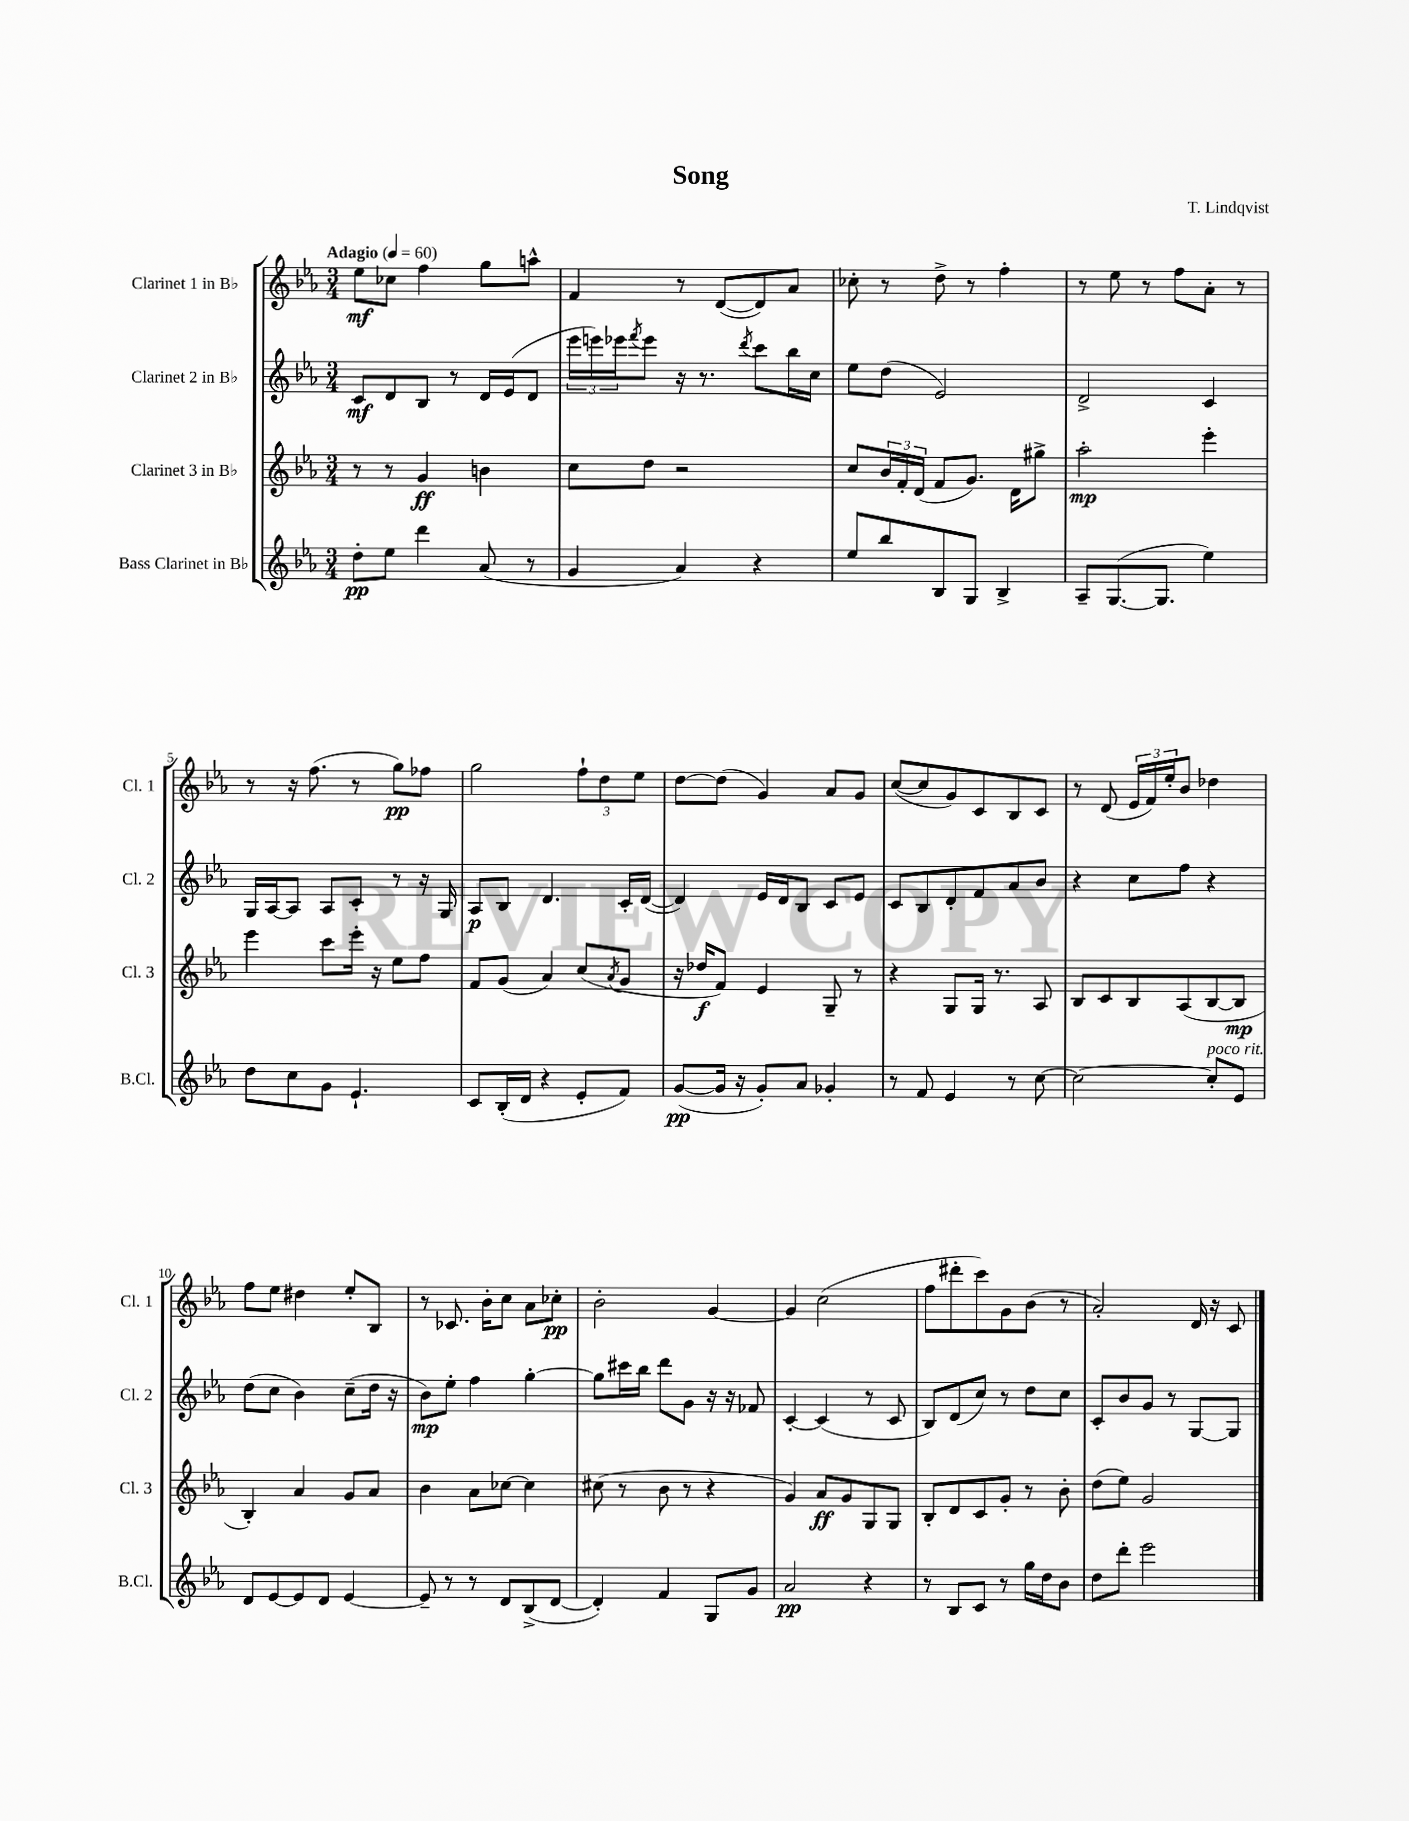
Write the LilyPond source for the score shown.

\header { title = "Song" composer = "T. Lindqvist" }
<<
\new StaffGroup <<
\new Staff = "s0" \with { instrumentName = "Clarinet 1 in Bb" shortInstrumentName = "Cl. 1" } {
    \clef treble \key ees \major \numericTimeSignature \time 3/4 \tempo "Adagio" 4 = 60
    ees''8\mf ces''8 f''4 g''8 a''8-^ |
    f'4 r8 d'8~( d'8) aes'8 |
    ces''8-. r8 d''8-> r8 f''4-. |
    r8 ees''8 r8 f''8 aes'8-. r8 |
    r8 r16 f''8.( r8 g''8\pp) fes''8 |
    g''2 \tuplet 3/2 { f''8-! d''8 ees''8 } |
    d''8~ d''8( g'4) aes'8 g'8 |
    c''8~( c''8 g'8) c'8 bes8 c'8 |
    r8 d'8( \tuplet 3/2 { ees'16 f'16) ees''16-. } bes'8 des''4 |
    f''8 ees''8 dis''4 ees''8-. bes8 |
    r8 ces'8. bes'16-. c''8 aes'8 ces''8-.\pp |
    bes'2-. g'4~ |
    g'4 c''2( |
    f''8 dis'''8-. c'''8) g'8 bes'8( r8 |
    aes'2-.) d'16 r16 c'8 \bar "|." |
}
\new Staff = "s1" \with { instrumentName = "Clarinet 2 in Bb" shortInstrumentName = "Cl. 2" } {
    \clef treble \key ees \major \numericTimeSignature \time 3/4
    c'8\mf d'8 bes8 r8 d'16 ees'16( d'8 |
    \tuplet 3/2 { ees'''16 e'''16) ees'''16 } \acciaccatura { f'''8 } ees'''8 r16 r8. \acciaccatura { d'''8 } c'''8 bes''16 c''16 |
    ees''8 d''8( ees'2) |
    d'2-> c'4 |
    g16 aes16~ aes8 aes8 c'8-. r8 r16 g16 |
    aes8\p bes8 d'4. c'16-. d'16~( |
    d'4) ees'16 d'16 bes8 c'8 ees'8 |
    c'8 bes8 d'8-. f'8 aes'8 bes'8 |
    r4 c''8 f''8 r4 |
    d''8( c''8 bes'4) c''8--( d''16 r16 |
    bes'8\mp) ees''8-. f''4 g''4~-. |
    g''8 cis'''16 bes''16 d'''8 g'8 r16 r16 fes'8 |
    c'4~-. c'4( r8 c'8 |
    bes8) d'8( c''8) r8 d''8 c''8 |
    c'8-. bes'8 g'8 r8 g8~ g8 \bar "|." |
}
\new Staff = "s2" \with { instrumentName = "Clarinet 3 in Bb" shortInstrumentName = "Cl. 3" } {
    \clef treble \key ees \major \numericTimeSignature \time 3/4
    r8 r8 g'4\ff b'4 |
    c''8 d''8 r2 |
    c''8 \tuplet 3/2 { bes'16 f'16-. d'16( } f'8 g'8.) d'16 gis''8-> |
    aes''2-.\mp ees'''4-. |
    ees'''4 c'''8 ees'''16-. r16 ees''8 f''8 |
    f'8 g'8( aes'4) c''8( \acciaccatura { aes'8 } g'8 |
    r16 des''16\f f'8) ees'4 g8-- r8 |
    r4 g8 g16 r8. aes8 |
    bes8 c'8 bes8 aes8( bes8~ bes8\mp |
    bes4-.) aes'4 g'8 aes'8 |
    bes'4 aes'8 ces''8~ ces''4 |
    cis''8( r8 bes'8 r8 r4 |
    g'4) aes'8\ff g'8 g8 g8 |
    bes8-. d'8 c'8 g'8-. r8 bes'8-. |
    d''8( ees''8) g'2 \bar "|." |
}
\new Staff = "s3" \with { instrumentName = "Bass Clarinet in Bb" shortInstrumentName = "B.Cl." } {
    \clef treble \key ees \major \numericTimeSignature \time 3/4
    d''8-.\pp ees''8 d'''4 aes'8( r8 |
    g'4 aes'4) r4 |
    ees''8 bes''8 bes8 g8 bes4-> |
    aes8-- g8.~( g8. ees''4) |
    d''8 c''8 g'8 ees'4.-! |
    c'8 bes16-.( d'16 r4 ees'8-. f'8) |
    g'8~\pp( g'16 r16 g'8-.) aes'8 ges'4-. |
    r8 f'8 ees'4 r8 c''8~ |
    c''2~ c''8-.^\markup { \italic "poco rit." } ees'8 |
    d'8 ees'8~ ees'8 d'8 ees'4~ |
    ees'8-- r8 r8 d'8 bes8->( d'8~ |
    d'4-.) f'4 g8 g'8 |
    aes'2\pp r4 |
    r8 bes8 c'8 r8 g''16 d''16 bes'8 |
    d''8 d'''8-. ees'''2 \bar "|." |
}
>>
>>
